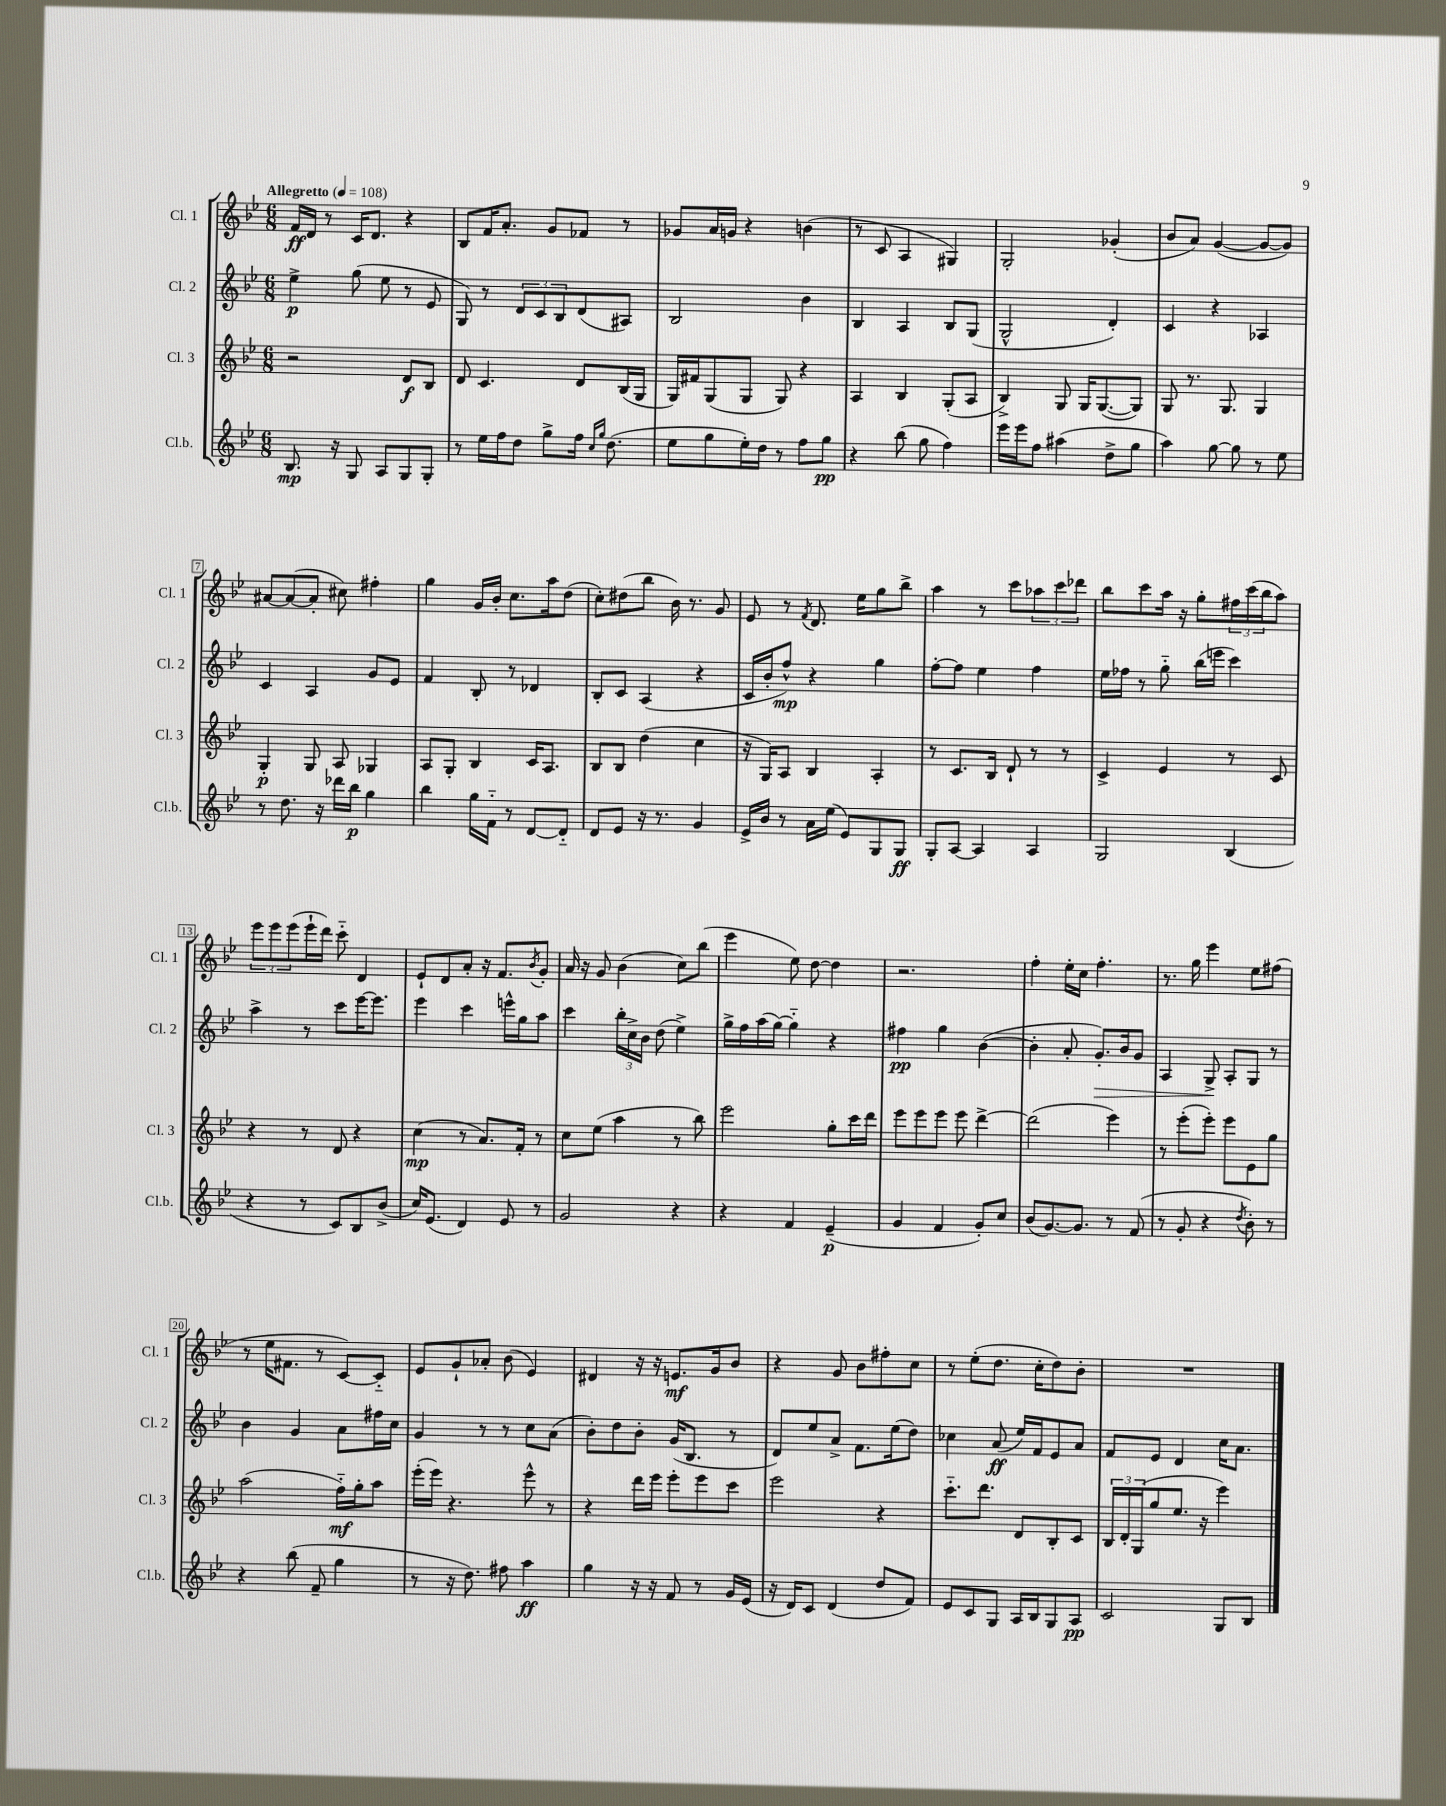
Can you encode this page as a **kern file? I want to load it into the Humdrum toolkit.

**kern	**dynam	**kern	**dynam	**kern	**dynam	**kern	**dynam
*part4	*part4	*part3	*part3	*part2	*part2	*part1	*part1
*staff4	*staff4	*staff3	*staff3	*staff2	*staff2	*staff1	*staff1
*I"Cl.b.	*	*I"Cl. 3	*	*I"Cl. 2	*	*I"Cl. 1	*
*I'Cl.b.	*	*I'Cl. 3	*	*I'Cl. 2	*	*I'Cl. 1	*
*clefG2	*	*clefG2	*	*clefG2	*	*clefG2	*
*k[b-e-]	*	*k[b-e-]	*	*k[b-e-]	*	*k[b-e-]	*
*M6/8	*	*M6/8	*	*M6/8	*	*M6/8	*
*MM108	*	*MM108	*	*MM108	*	*MM108	*
=1	=1	=1	=1	=1	=1	=1	=1
!	!	!	!	!	!	!LO:TX:a:B:t=Allegretto	!
8.B-/	mp	2r	.	4ee-^\	p	16f/LL	ff
.	.	.	.	.	.	16d/JJ	.
.	.	.	.	.	.	8r	.
16r	.	.	.	.	.	.	.
8G/	.	.	.	(8gg\	.	16c/KL	.
.	.	.	.	.	.	8.d/J	.
8A/L	.	.	.	8ee-\	.	.	.
8G/	.	8d/L	f	8r	.	4r	.
8G'/J	.	8B-/J	.	8e-/	.	.	.
=2	=2	=2	=2	=2	=2	=2	=2
8r	.	8d/	.	8G/)	.	8B-/L	.
16ee-\LL	.	4.c/	.	8r	.	16f/K	.
16ff\J	.	.	.	.	.	8.a'/J	.
8dd\J	.	.	.	12d/L	.	.	.
.	.	.	.	12c/	.	.	.
8gg^\L	.	.	.	.	.	8g/L	.
.	.	.	.	12B-/	.	.	.
16ff\Jk	.	8d/L	.	(8d/	.	8f-X/J	.
16qqcc/LL	.	.	.	.	.	.	.
16qqgg/JJ	.	.	.	.	.	.	.
(8.dd\	.	.	.	.	.	.	.
.	.	(16B-/L	.	8A#X/J)	.	8r	.
.	.	16G/JJ	.	.	.	.	.
=3	=3	=3	=3	=3	=3	=3	=3
8ee-\L	.	16G/LL)	.	2B-/	.	8g-X/L	.
.	.	16f#X/J	.	.	.	.	.
8gg\	.	(8G/	.	.	.	16a/L	.
.	.	.	.	.	.	16gn/JJ	.
16ee-'\L)	.	8G/J	.	.	.	4r	.
16dd\JJ	.	.	.	.	.	.	.
8r	.	8G/)	.	.	.	.	.
8ff\L	.	4r	.	4b-\	.	(4bn\	.
8gg\J	pp	.	.	.	.	.	.
=4	=4	=4	=4	=4	=4	=4	=4
4r	.	4A/	.	4B-/	.	8r	.
.	.	.	.	.	.	8c/	.
(8bb-\	.	4B-/	.	4A/	.	4A/	.
8gg\	.	.	.	.	.	.	.
4ff\)	.	(8G'/L	.	8B-/L	.	4G#X/)	.
.	.	8A/J	.	(8G/J	.	.	.
=5	=5	=5	=5	=5	=5	=5	=5
16eee-\LL	.	4B-^/)	.	2G^^/	.	2G'/	.
16eee-\J	.	.	.	.	.	.	.
8ff\J	.	.	.	.	.	.	.
(4aa#X\	.	8G/	.	.	.	.	.
.	.	16G/KL	.	.	.	.	.
.	.	([8.G/	.	.	.	.	.
8dd^\L	.	.	.	4d'/)	.	(4g-X'/	.
8gg\J	.	8G/J])	.	.	.	.	.
=6	=6	=6	=6	=6	=6	=6	=6
4aa\)	.	8G/	.	4c/	.	8b-/L	.
.	.	8.r	.	.	.	8a/J)	.
[8gg\	.	.	.	4r	.	([4g/	.
.	.	8.G/	.	.	.	.	.
8gg\]	.	.	.	.	.	.	.
8r	.	4G/	.	4A-X/	.	8g/L_	.
8ee-\	.	.	.	.	.	8g/J])	.
!!LO:LB:g=z
=7	=7	=7	=7	=7	=7	=7	=7
8r	.	4G'/	p	4c/	.	[8a#X/L	.
8.dd\	.	.	.	.	.	(8a#/_	.
.	.	8G/	.	4A/	.	8a#'/J]	.
16r	.	.	.	.	.	.	.
16ddd-X\LL	.	8A/	.	.	.	8cc#X\)	.
16bb-\JJ	p	.	.	.	.	.	.
4gg\	.	4G-X/	.	8g/L	.	4ff#X'\	.
.	.	.	.	8e-/J	.	.	.
=8	=8	=8	=8	=8	=8	=8	=8
4bb-\	.	8A/L	.	4f/	.	4gg\	.
.	.	8G'/J	.	.	.	.	.
16gg\LL	.	4B-/	.	8B-'/	.	16g/LL	.
16f\JJ	.	.	.	.	.	16b-'/JJ	.
8r	.	.	.	8r	.	8.cc\L	.
[8d/L	.	16c/KL	.	4d-X/	.	.	.
.	.	8.A/J	.	.	.	16aa\k	.
8d/J]	.	.	.	.	.	(8dd\J	.
=9	=9	=9	=9	=9	=9	=9	=9
8d/L	.	8B-/L	.	8B-'/L	.	8cc'\L)	.
8e-/J	.	8B-/J	.	8c/J	.	(8dd#X\	.
16r	.	(4dd\	.	(4A/	.	8bb-\J	.
8.r	.	.	.	.	.	.	.
.	.	.	.	.	.	16b-\)	.
.	.	.	.	.	.	8.r	.
4g/	.	4cc\	.	4r	.	.	.
.	.	.	.	.	.	8g/	.
=10	=10	=10	=10	=10	=10	=10	=10
16e-^/LL	.	16r	.	16c/LL	.	8e-/	.
16b-/JJ	.	16G/KL)	.	16b-'/J	.	.	.
8r	.	8A/J	.	8ff^^/J)	mp	8r	.
.	.	.	.	.	.	8qf/	.
16a\LL	.	4B-/	.	4r	.	8.d/	.
(16ee-\JJ	.	.	.	.	.	.	.
8e-/L)	.	.	.	.	.	.	.
.	.	.	.	.	.	16ee-\KL	.
8G/	.	4A'/	.	4gg\	.	8gg\	.
8G/J	ff	.	.	.	.	8bb-^\J	.
=11	=11	=11	=11	=11	=11	=11	=11
8G'/L	.	8r	.	[8ff'\L	.	4aa\	.
[8A/J	.	8.c/L	.	8ff\J]	.	.	.
4A/]	.	.	.	4ee-\	.	8r	.
.	.	16B-/Jk	.	.	.	.	.
.	.	8d`/	.	.	.	8ccc\L	.
4A/	.	8r	.	4ff\	.	12aa-X\	.
.	.	.	.	.	.	12ccc\	.
.	.	8r	.	.	.	.	.
.	.	.	.	.	.	12ddd-X\J	.
=12	=12	=12	=12	=12	=12	=12	=12
2G/	.	4c^/	.	16ee-\LL	.	8bb-\L	.
.	.	.	.	16ff-X\JJ	.	.	.
.	.	.	.	8r	.	8ccc\	.
.	.	4e-/	.	8gg\	.	16aa\Jk	.
.	.	.	.	.	.	16r	.
.	.	.	.	(16bb-\LL	.	8gg'\L	.
.	.	.	.	16eeen\JJ	.	.	.
(4B-/	.	8r	.	4ccc\)	.	24ff#X\L	.
.	.	.	.	.	.	(24ccc\	.
.	.	.	.	.	.	24bb-\J	.
.	.	8c/	.	.	.	8aa\J)	.
!!LO:LB:g=z
=13	=13	=13	=13	=13	=13	=13	=13
4r	.	4r	.	4aa^\	.	12eee-\L	.
.	.	.	.	.	.	12eee-\	.
.	.	.	.	.	.	(12eee-\	.
8r	.	8r	.	8r	.	16eee-`\L	.
.	.	.	.	.	.	16ddd\JJ)	.
8c/L)	.	8d/	.	8ccc\L	.	8ccc\	.
8B-/	.	4r	.	[16eee-\K	.	4d/	.
.	.	.	.	8.eee-\J]	.	.	.
(8b-^/J	.	.	.	.	.	.	.
=14	=14	=14	=14	=14	=14	=14	=14
16cc/KL)	.	(4cc\	mp	4eee-\	.	8e-`/L	.
(8.e-/J	.	.	.	.	.	.	.
.	.	.	.	.	.	8d/	.
4d/)	.	8r	.	4ccc\	.	8a'/J	.
.	.	8.a/L)	.	.	.	16r	.
.	.	.	.	.	.	8.f/L	.
8e-/	.	.	.	16eeen^^\LL	.	.	.
.	.	16f'/Jk	.	16gg\J	.	.	.
.	.	.	.	.	.	8qb-/	.
8r	.	8r	.	8aa\J	.	8g'/J	.
=15	=15	=15	=15	=15	=15	=15	=15
2g/	.	8cc\L	.	4ccc\	.	16a/	.
.	.	.	.	.	.	16r	.
.	.	(8ee-\J	.	.	.	8g/	.
.	.	4aa\	.	24bb-'\LL	.	(4b-\	.
.	.	.	.	24cc^\	.	.	.
.	.	.	.	24b-\JJ	.	.	.
.	.	.	.	(8dd\	.	.	.
4r	.	8r	.	4ee-^\)	.	8cc\L)	.
.	.	8bb-\)	.	.	.	(8bb-\J	.
=16	=16	=16	=16	=16	=16	=16	=16
4r	.	2eee-\	.	16gg^\LL	.	4eee-\	.
.	.	.	.	16ff\	.	.	.
.	.	.	.	(16aa\	.	.	.
.	.	.	.	[16gg\JJ)	.	.	.
4f/	.	.	.	4gg\]	.	8ee-\)	.
.	.	.	.	.	.	[8dd\	.
(4e-~/	p	8gg'\L	.	4r	.	4dd\]	.
.	.	16ccc\L	.	.	.	.	.
.	.	16ddd\JJ	.	.	.	.	.
=17	=17	=17	=17	=17	=17	=17	=17
4g/	.	8eee-\L	.	4ff#X\	pp	2.r	.
.	.	8eee-\	.	.	.	.	.
4f/	.	8eee-\J	.	4gg\	.	.	.
.	.	8eee-\	.	.	.	.	.
8g'/L)	.	[4ddd^\	.	([4b-\	.	.	.
8cc/J	.	.	.	.	.	.	.
=18	=18	=18	=18	=18	=18	=18	=18
(8b-/L	.	(2ddd\]	.	4b-'\]	.	4ff'\	.
[8.g/)	.	.	.	.	.	.	.
.	.	.	.	8a'/	.	16ee-'\LL	.
8.g/J]	.	.	.	.	.	16cc\JJ	.
!	!	!	!	!	!LO:HP:b	!	!
.	.	.	.	8.g'/L)	>	4.ff'\	.
8r	.	4eee-\)	.	.	.	.	.
.	.	.	.	16b-/k	.	.	.
(8f/	.	.	.	8g/J	.	.	.
=19	=19	=19	=19	=19	=19	=19	=19
8r	.	8r	.	4A/	.	8.r	.
8g'/	.	(8eee-'\L	.	.	.	.	.
.	.	.	.	.	.	16gg\	.
4r	.	8eee-'\J)	.	8G^/	.	4eee-\	.
.	.	8eee-\L	.	8A'/L	]	.	.
8qdd/	.	.	.	.	.	.	.
8b-'\)	.	8e-\	.	8G/J	.	8ee-\L	.
8r	.	8gg\J	.	8r	.	(8ff#X\J	.
!!LO:LB:g=z
=20	=20	=20	=20	=20	=20	=20	=20
4r	.	(2aa\	.	4b-\	.	8r	.
.	.	.	.	.	.	16ee-\KL	.
.	.	.	.	.	.	8.f#X\J	.
(8bb-\	.	.	.	4g/	.	.	.
8f~/	.	.	.	.	.	8r	.
4gg\	.	16ff\LL)	mf	8a\L	.	[8c/L)	.
.	.	16gg'\J	.	.	.	.	.
.	.	8aa\J	.	16ff#X\L	.	8c/J]	.
.	.	.	.	16cc\JJ	.	.	.
=21	=21	=21	=21	=21	=21	=21	=21
8r	.	(16eee-'\LL	.	4g/	.	8e-/L	.
.	.	16eee-\JJ)	.	.	.	.	.
16r	.	4.r	.	.	.	8g`/	.
8.dd\)	.	.	.	.	.	.	.
.	.	.	.	8r	.	8a-X'/J	.
8ff#X\	.	.	.	8r	.	(8b-\	.
4aa\	ff	8eee-^^\	.	8cc\L	.	4e-/)	.
.	.	8r	.	(8a\J	.	.	.
=22	=22	=22	=22	=22	=22	=22	=22
4gg\	.	4r	.	8b-'\L)	.	4d#X/	.
.	.	.	.	8dd\	.	.	.
16r	.	16ddd\LL	.	8b-'\J	.	16r	.
16r	.	16eee-\JJ	.	.	.	16r	.
8f/	.	8eee-'\L	.	(16g/KL	.	8.en/L	mf
.	.	.	.	8.B-/J	.	.	.
8r	.	8eee-\	.	.	.	.	.
.	.	.	.	.	.	16g/k	.
16g/LL	.	8ccc\J	.	8r	.	8b-/J	.
(16e-/JJ	.	.	.	.	.	.	.
=23	=23	=23	=23	=23	=23	=23	=23
16r	.	2eee-\	.	8d/L)	.	4r	.
16d/KL)	.	.	.	.	.	.	.
8c/J	.	.	.	8ee-/	.	.	.
(4d/	.	.	.	8a^/J	.	8g/	.
.	.	.	.	8.f\L	.	8b-\L	.
8dd/L	.	4r	.	.	.	8ff#X'\	.
.	.	.	.	(16ee-\k	.	.	.
8f/J)	.	.	.	8dd\J)	.	8cc\J	.
=24	=24	=24	=24	=24	=24	=24	=24
8e-/L	.	8.ccc\L	.	4cc-X\	.	8r	.
8c/	.	.	.	.	.	(8ee-'\L	.
.	.	8.ddd\J	.	.	.	.	.
8G/J	.	.	.	(8a/	ff	8.dd\J	.
16A/LL	.	8d/L	.	16ee-/LL)	.	.	.
16B-/J	.	.	.	16f/J	.	16cc'\KL	.
8G/	.	8B-'/	.	8e-/	.	8dd\)	.
8A/J	pp	8c/J	.	8a/J	.	8b-'\J	.
=25	=25	=25	=25	=25	=25	=25	=25
2c/	.	24B-/LL	.	8f/L	.	2.r	.
.	.	24d'/	.	.	.	.	.
.	.	(24G/J	.	.	.	.	.
.	.	8gg/	.	8e-/J	.	.	.
.	.	8.ee-/J	.	4d/	.	.	.
.	.	16r	.	.	.	.	.
8G/L	.	4eee-\)	.	16cc\KL	.	.	.
.	.	.	.	8.a\J	.	.	.
8B-/J	.	.	.	.	.	.	.
==	==	==	==	==	==	==	==
*-	*-	*-	*-	*-	*-	*-	*-
